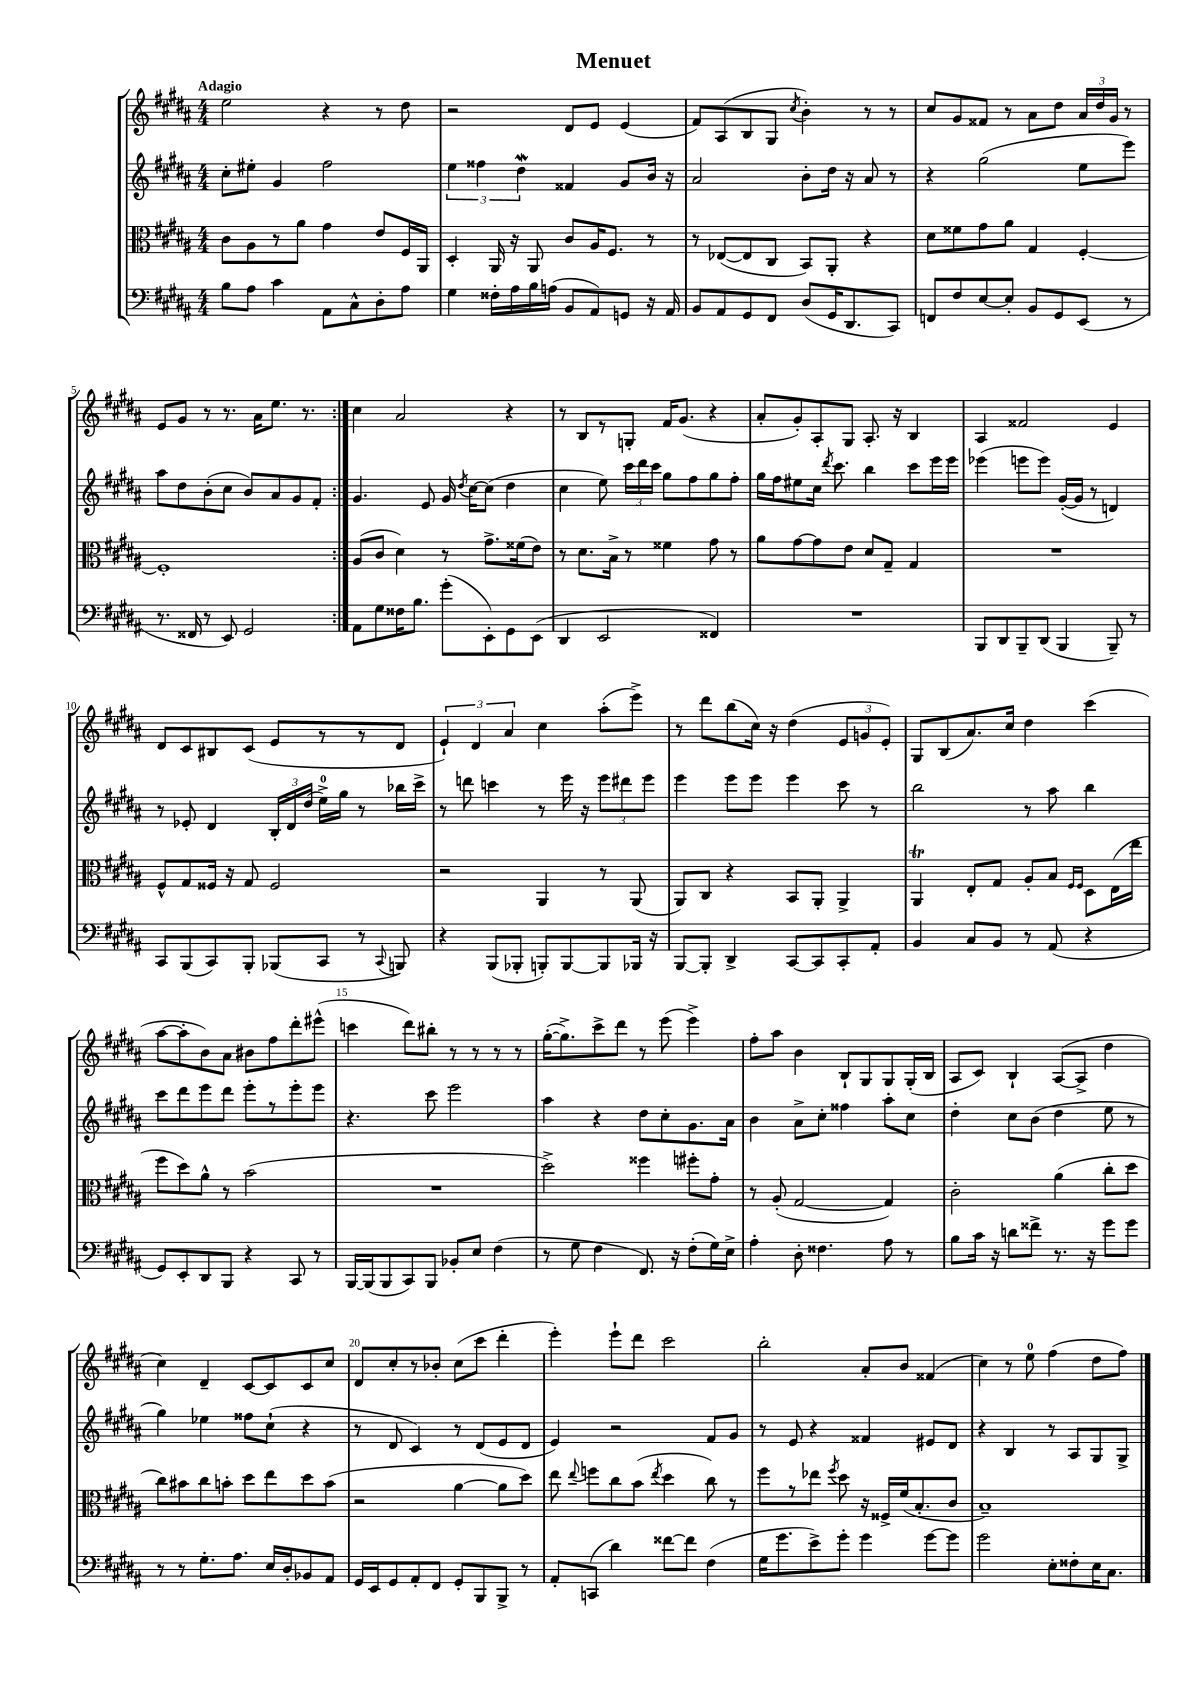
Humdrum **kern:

**kern	**kern	**kern	**kern
*staff4	*staff3	*staff2	*staff1
*clefF4	*clefC3	*clefG2	*clefG2
*k[f#c#g#d#a#]	*k[f#c#g#d#a#]	*k[f#c#g#d#a#]	*k[f#c#g#d#a#]
*M4/4	*M4/4	*M4/4	*M4/4
8B	8c#	8cc#'	2ee
8A#	8A#	8ee#'	.
4c#	8r	4g#	.
.	8a#	.	.
8AA#	4g#	2ff#	4r
8C#^^	.	.	.
8D#'	8e	.	8r
8A#	16F#	.	8dd#
.	16AA#	.	.
=	=	=	=
4G#	4D#'	6ee	2r
.	.	6ff##	.
16F##'	16AA#	.	.
16A#	16r	.	.
.	.	6dd#	.
16B	8AA#	.	.
(16A	.	.	.
8BB	8c#	4f##	8d#
8AA#)	16A#	.	8e
.	8.F#	.	.
8GG	.	8g#	(4e
16r	8r	16b	.
16AA#	.	16r	.
=	=	=	=
8BB	8r	2a#	8f#)
8AA#	([8E-	.	(8A#
8GG#	8E-]	.	8B
8FF#	8C#	.	8G#
.	.	.	8qcc#
(8D#	8BB)	8b'	4b')
16GG#	8AA#'	16dd#	.
8.DD#	.	16r	.
.	4r	8a#	8r
8CC#)	.	8r	8r
=	=	=	=
8FF	8d#	4r	8cc#
8F#	8f##	.	8g#
[8E	8g#	(2gg#	8f##
8E']	8a#	.	8r
8BB	4G#	.	8a#
8GG#	.	.	8dd#
(8EE	[4F#'	8ee	24a#
.	.	.	24dd#
.	.	.	24g#
8r	.	8eee)	8r
=	=	=	=
8.r	1F#']	8aa#	8e
.	.	8dd#	8g#
16FF##	.	.	.
8r	.	(8b'	8r
8EE)	.	8cc#	8.r
2GG#	.	8b)	.
.	.	.	16a#
.	.	8a#	8.ee
.	.	8g#	.
.	.	.	8.r
.	.	8f#'	.
=:|!	=:|!	=:|!	=:|!
8AA#	(8A#	4.g#	4cc#
8G#	8c#	.	.
16F##	4d#)	.	2a#
8.B	.	.	.
.	.	8e	.
(8g#'	8r	16g#	.
.	.	8qdd#	.
.	.	[16cc#	.
8EE')	8.g#^	(8cc#]	.
8GG#	.	4dd#	4r
.	(16f##	.	.
(8EE	8e)	.	.
=	=	=	=
4DD#	8r	4cc#	8r
.	8.d#	.	8B
2EE	.	8ee)	8r
.	16B^	.	.
.	8r	24ccc#	8G'
.	.	24ddd#	.
.	.	24ccc#	.
.	4f##	8gg#	16f#
.	.	.	(8.g#
.	.	8ff#	.
4FF##)	8g#	8gg#	4r
.	8r	8ff#'	.
=	=	=	=
1r	8a#	16gg#	8a#'
.	.	16ff#	.
.	[8g#	8ee#	8g#')
.	8g#]	16cc#	8A#'
.	.	8qddd#	.
.	.	8.ccc#	.
.	8e	.	8G#
.	8d#	4bb	8.A#'
.	8G#~	.	.
.	.	.	16r
.	4G#	8ccc#	4B
.	.	16eee	.
.	.	16eee	.
=	=	=	=
8BBB	1r	(4eee-	4A#
8DD#	.	.	.
8BBB~	.	8eee	2f##
(8DD#	.	8eee)	.
4BBB	.	([16g#'	.
.	.	16g#]	.
.	.	8r	.
8BBB~)	.	4d)	4e
8r	.	.	.
=	=	=	=
8CC#	8F#^^	8r	8d#
(8BBB	8G#	8e-'	8c#
8CC#)	16F##	4d#	8B#
.	16r	.	.
8BBB'	8G#	.	(8c#
(8BBB-	2F##	24B'	8e
.	.	24d#	.
.	.	(24dd#	.
8CC#	.	16ee^)	8r
.	.	16gg#	.
8r	.	8r	8r
8qqCC#	.	.	.
8BBB)	.	16bb-	8d#
.	.	16ccc#^	.
=	=	=	=
4r	2r	8r	6e`)
.	.	8ddd	.
.	.	.	6d#
(8BBB	.	4ccc	.
.	.	.	6a#
8BBB-'	.	.	.
8BBB')	4AA#	8r	4cc#
[8BBB	.	16eee	.
.	.	16r	.
8BBB]	8r	12eee	(8aa#'
.	.	12ddd#	.
16BBB-	(8AA#	.	8eee^)
.	.	12eee	.
16r	.	.	.
=	=	=	=
[8BBB	8AA#)	4eee	8r
8BBB']	8C#	.	8ddd#
4DD#^	4r	8eee	(8bb
.	.	8eee	16cc#)
.	.	.	16r
[8CC#	8BB	4eee	(4dd#
8CC#]	8AA#'	.	.
8CC#'	4AA#^	8ccc#	12e
.	.	.	12g
8AA#'	.	8r	.
.	.	.	12e')
=	=	=	=
4BB	4AA#	2bb	8G#
.	.	.	(8B
8C#	8E'	.	8.a#)
8BB	8G#	.	.
.	.	.	16cc#
8r	8A#'	8r	4dd#
(8AA#	8B	8aa#	.
.	16qqF#	.	.
.	16qqF#	.	.
4r	8D#	4bb	(4ccc#
.	(16E	.	.
.	16ee	.	.
=	=	=	=
8GG#)	8ff#	8ccc#	[8aa#
8EE'	8dd#)	8ddd#	8aa#']
8DD#	8a#^^	8eee	8b)
8BBB	8r	8ddd#	8a#
4r	(2b	8eee'	8b#
.	.	8r	8ff#
8CC#	.	8eee'	8ddd#'
8r	.	8eee	(8eee#^^
=	=	=	=
[16BBB	1r	4.r	4ccc
(16BBB]	.	.	.
8BBB	.	.	.
8CC#)	.	.	8ddd#)
8BBB	.	8ccc#	8bb#'
8BB-'	.	2eee	8r
8E	.	.	8r
(4F#	.	.	8r
.	.	.	8r
=	=	=	=
8r	2dd#^)	4aa#	([16gg#'
.	.	.	8.gg#^])
8G#	.	.	.
4F#	.	4r	8ccc#^
.	.	.	8ddd#
8.FF#)	4ff##	8dd#	8r
.	.	8cc#'	(8eee
16r	.	.	.
(8F#'	8ff#'	8.g#	4eee^)
16G#)	8g#'	.	.
16E^	.	16a#	.
=	=	=	=
4A#'	8r	4b	8ff#'
.	(8A#'	.	8aa#
8D#'	[2G#	8a#^	4b
4.F##	.	8cc#'	.
.	.	4ff##	8B`
.	.	.	8G#
8A#	4G#])	8aa#'	8G#
8r	.	8cc#	(16G#'
.	.	.	16B
=	=	=	=
8B	2c#'	4dd#'	8A#
16c#	.	.	8c#)
16r	.	.	.
8d	.	8cc#	4B`
8f##^	.	(8b	.
8.r	(4a#	4dd#	([8A#
.	.	.	8A#^]
16r	.	.	.
8g#	8cc#'	8ee	4dd#
8g#	8dd#	8r	.
=	=	=	=
8r	8cc#)	4gg#)	4cc#)
8r	8b#	.	.
8.G#'	8cc#	4ee-	4d#~
.	8b'	.	.
8.A#	.	.	.
.	8dd#	8ff##	[8c#
16E	8ee	(8cc#`	8c#]
16D#'	.	.	.
8BB-	8dd#	4r	8c#
8AA#	(8b	.	8cc#
=	=	=	=
16GG#	2r	8r	8d#
16EE	.	.	.
8GG#	.	8d#	8cc#'
8AA#'	.	4c#)	8r
8FF#	.	.	8b-'
8GG#'	[4a#	8r	(8cc#
8BBB	.	(8d#	8ccc#
8BBB^	8a#]	8e	4ddd#'
8r	8dd#)	8d#	.
=	=	=	=
8AA#'	8ee	4e)	4eee')
.	8qqee	.	.
(8CC	8ff	.	.
4d#)	8cc#	2r	8eee`
.	(8b	.	8ddd#
.	8qee	.	.
[8f##	4dd#	.	2ccc#
8f##]	.	.	.
(4F#	8cc#)	8f#	.
.	8r	8g#	.
=	=	=	=
16G#	8ff#	8r	2bb'
8.g#	.	.	.
.	8r	8e	.
8e^)	8ee-	4r	.
.	8qff#	.	.
8g#'	8dd#	.	.
4g#	16r	4f##	8a#'
.	16F##^	.	.
.	(16f#	.	8b
.	8.B'	.	.
[8g#	.	8e#	(4f##
8g#]	8c#	8d#	.
=	=	=	=
2g#	1B~)	4r	4cc#)
.	.	4B	8r
.	.	.	8ee
8E'	.	8r	(4ff#
8F##'	.	8A#	.
16E	.	8G#	8dd#
8.C#	.	.	.
.	.	8G#^	8ff#)
==	==	==	==
*-	*-	*-	*-
